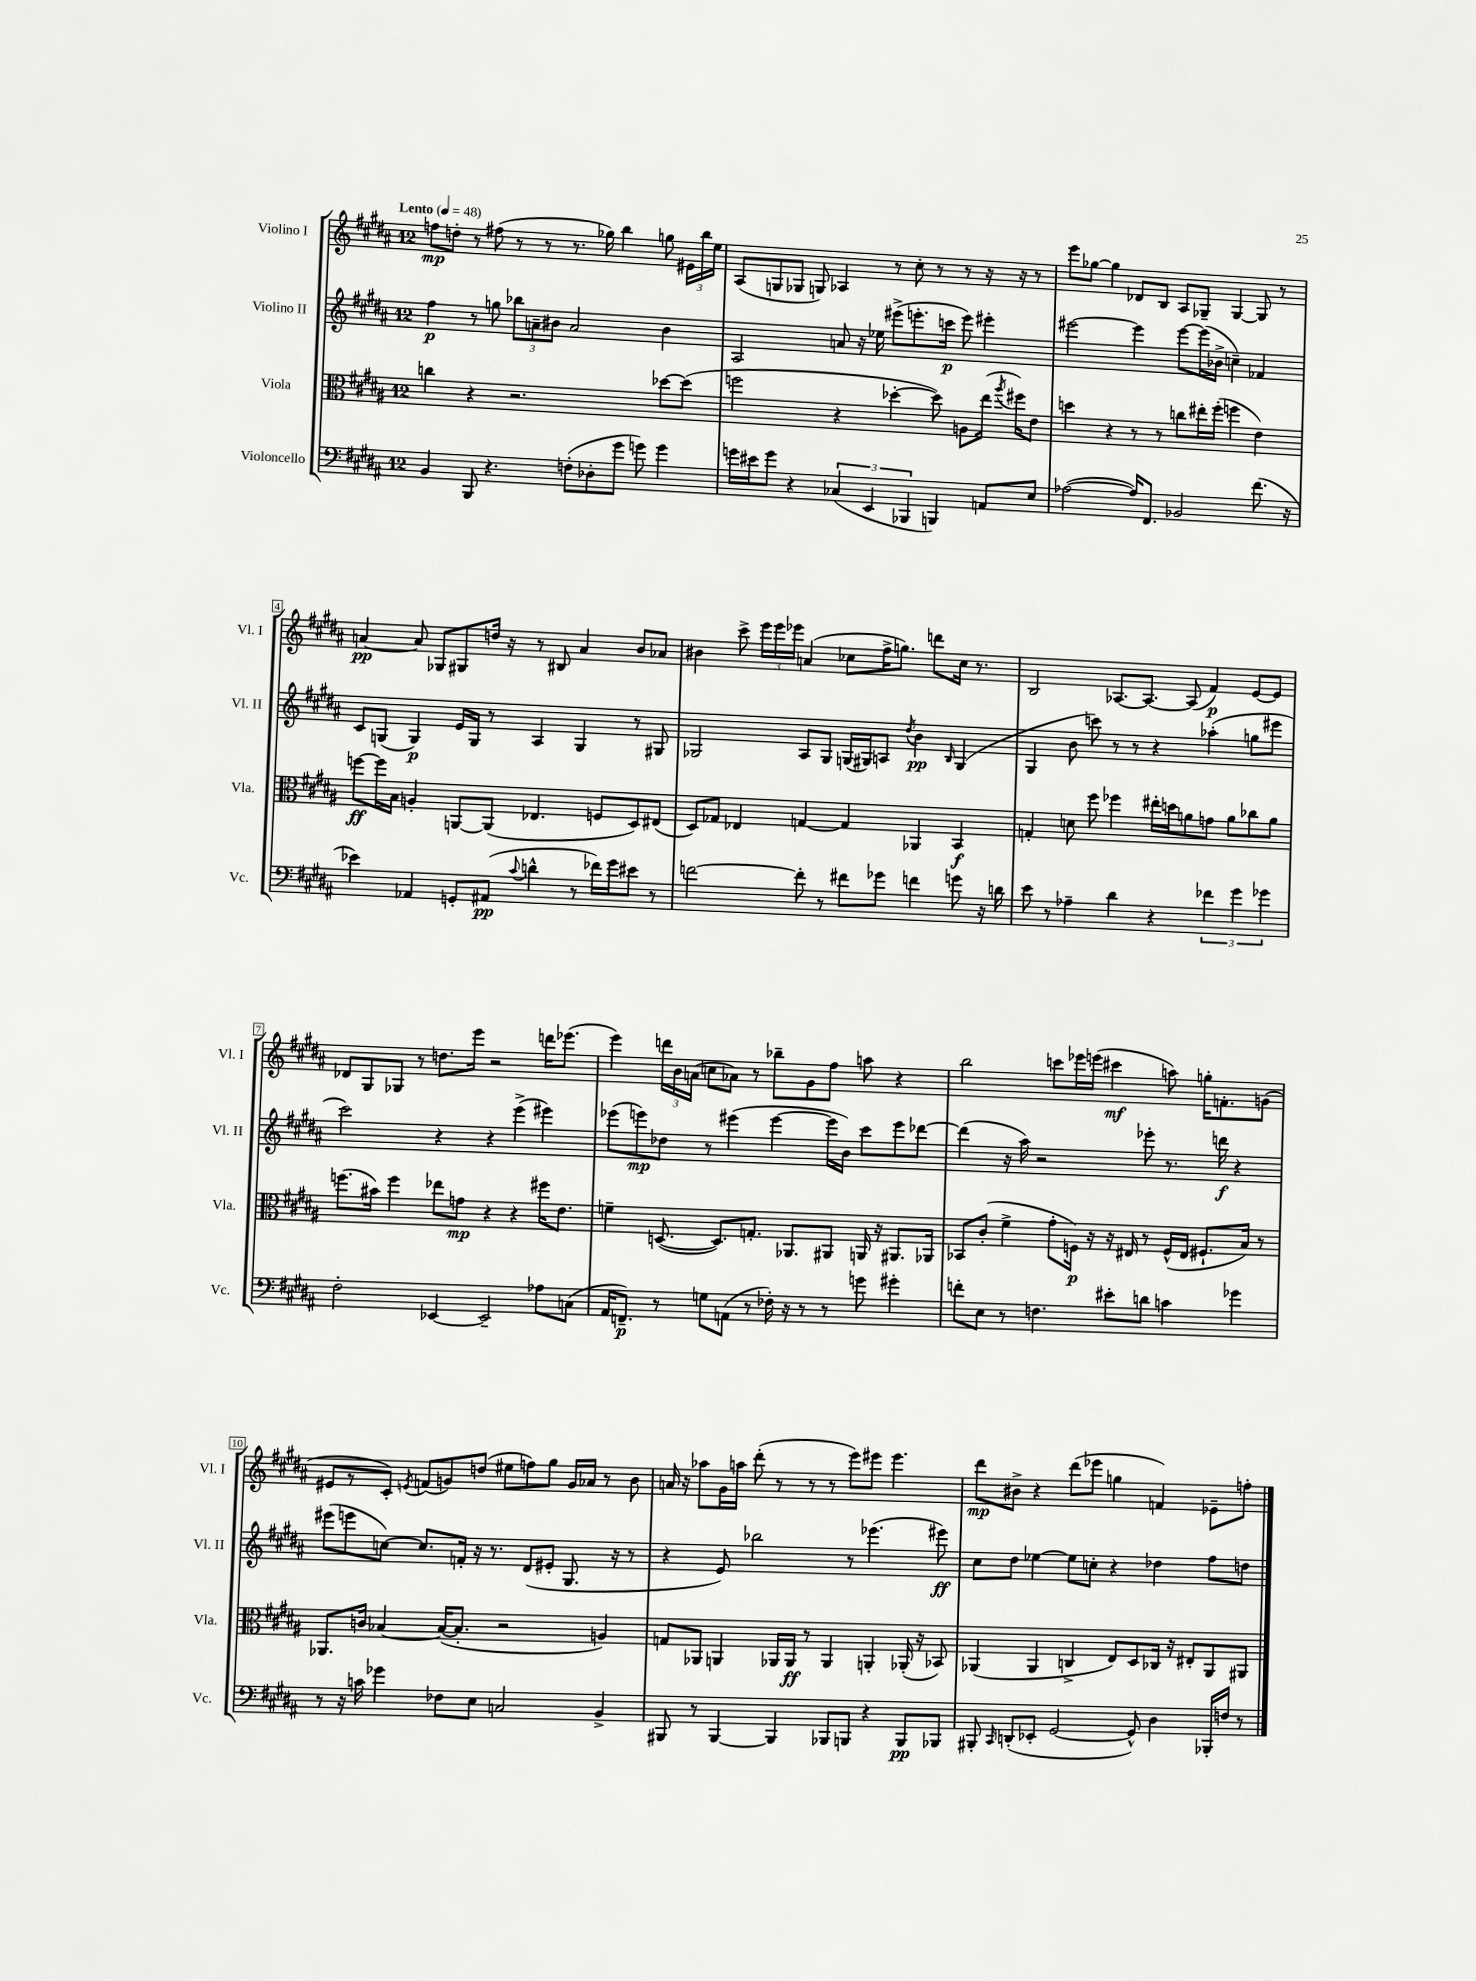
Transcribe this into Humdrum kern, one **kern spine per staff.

**kern	**kern	**kern	**kern
*staff4	*staff3	*staff2	*staff1
*clefF4	*clefC3	*clefG2	*clefG2
*k[f#c#g#d#a#]	*k[f#c#g#d#a#]	*k[f#c#g#d#a#]	*k[f#c#g#d#a#]
*M12/8	*M12/8	*M12/8	*M12/8
*MM48	*MM48	*MM48	*MM48
4BB/	4cc\	4ff#\	8ff\L
.	.	.	8dd'\J
8BBB/	4r	8r	8r
4.r	.	8gg\	(8ff#\
.	2.r	12bb-\L	8r
.	.	12a~\	.
.	.	.	8r
.	.	12b#\J	.
(8F'\L	.	2a/	8.r
8D-'\	.	.	.
.	.	.	16gg-\)
8g#\J	.	.	4bb\
8g\)	.	.	.
4g\	[8dd-\L	4b#\	8gg\
.	(8dd-\]J	.	24e#\LL
.	.	.	24bb\
.	.	.	24ee\JJ
=	=	=	=
16g\LL	2ff\	2A#/	(8A#/L
16e#\J	.	.	.
8g\J	.	.	8G/
4r	.	.	8G-/J
.	.	.	8G/)
(6C-/	4r	8a/	4A-/
.	.	16r	.
6EE/	.	.	.
.	.	16ee-\	.
.	[4dd-'\	(8eee#^\L	8r
6BBB-/	.	.	.
.	.	8.eee'\	8cc#'\
4BBB/)	8dd-\])	.	8r
.	.	16ccc\Jk	.
.	8A\L	8eee\)	8r
8AA/L	(16ee\Jk	4eee#'\	16r
.	8qaa#/	.	.
.	16ff#\LK)	.	16r
8E/J	8e\J	.	8r
=	=	=	=
([2A-\	4dd\	[2eee#\	8eee\L
.	.	.	[8gg-\J
.	4r	.	4gg-\]
16A-/]LK)	8r	4eee#\]	8d-/L
8.FF#/J	.	.	.
.	8r	.	8B/J
2BB-/	8cc\L	[8eee#\L	8A#/L
.	16ee#'\L	(16eee#\]L	8G-~/J
.	(16ff#'\JJ	16b-^\JJ	.
.	4ff\	4cc~\)	[4G-/
(8.f#\	4e\)	4f-/	8G-/]
.	.	.	8r
16r	.	.	.
=	=	=	=
4e-\)	[8ff\L	8c#/L	[4a/
.	16ff\]L	(8G/J	.
.	16B\JJ	.	.
4AA-/	4A'/	4G/)	8a/]
.	.	.	8G-/L
8GG'/L	[8AA/L	16e/LL	8G#/
.	.	16G/JJ	.
(8AA#/J	(8AA/]J	8r	16dd/Jk
.	.	.	16r
8qqc#/	.	.	.
4d^^\	4.E-/	4A#/	8r
.	.	.	8B#/
8r	.	4G/	4a/
16f-\LL)	8F/L	.	.
16g#\J	.	.	.
8e#\J	8D#/)	8r	8b/L
8r	(8E#/J	8G#/	8a-/J
=	=	=	=
[2f\	8D#/L)	2G-/	4b#\
.	8G-/J	.	.
.	4E-/	.	8ccc#^\
.	.	.	24eee\LL
.	.	.	24eee\
.	.	.	24eee-\JJ
8f'\]	[4G/	8A#/L	(4a/
8r	.	8G-/J	.
8f#\L	4G/]	(16G/LL	8cc-\L
.	.	16G#/J)	.
8g-\J	.	8A/J	16ff#^\K
.	.	.	8.gg\J)
.	.	8qdd#/	.
4f\	4AA-/	4b\	.
.	.	.	8ddd\L
.	.	16qqB/	.
8g\	4BB/	(4G#/	16cc-\Jk
.	.	.	8.r
16r	.	.	.
16d\	.	.	.
=	=	=	=
8e\	4G'/	4G#/	2B/
8r	.	.	.
4A-~\	8d\	8b\	.
.	8ff#\	8ccc\)	.
4d#\	4ff-\	8r	[8.A-/L
.	.	8r	.
.	.	.	8.A-/_J
4r	16ee#'\LL	4r	.
.	16dd\J	.	.
.	8a\	.	(8A-/]
6f-\	8g\J	(4aa-'\	4f#/)
.	8a\L	.	.
6g#\	.	.	.
.	8cc-\	8gg\L	[8e/L
6g-\	.	.	.
.	8a\J	8eee#\J	8e/]J
=	=	=	=
2F#'\	(8.ff\L	2ccc#\)	8d-/L
.	.	.	8G#/
.	16b#\Jk)	.	.
.	4ff\	.	8G-/J
.	.	.	8r
[4EE-/	8ee-\L	4r	8.dd\L
.	8g\J	.	.
.	.	.	16eee\Jk
2EE-~/]	4r	4r	2r
.	4r	(4eee^\	.
8A-\L	16ff#\LK	4eee#\)	16ddd\LK
.	8.e\J	.	(8.eee-\J
(8C\J	.	.	.
=	=	=	=
16AA#/LK	4f~\	(8eee-\L	4eee\)
8.FF~/J)	.	.	.
.	.	8eee\)	.
8r	([8.D/	8dd-\J	24ddd\LL
.	.	.	24b\
.	.	.	(24a\JJ
8G\L	.	8r	8cc\L
.	8.D/]L)	.	.
(8AA\J	.	(4eee#\	8a-\J)
8r	8.G'/J	.	8r
16F-'\)	.	[4eee#\	8bb-~\L
16r	8.AA-/L	.	.
8r	.	.	8g#\
8r	8AA#/J	16eee#\]LL	8ff#\J
.	.	16b\JJ)	.
8g\	16AA/	8ccc#\L	8aa\
.	16r	.	.
4g#'\	8.AA#/L	8eee#\	4r
.	.	[8ddd-\J	.
.	16AA-/Jk	.	.
=	=	=	=
8f'\L	8BB-/L	(4ddd-\]	2bb\
8E\J	(8c#'/J	.	.
8r	4f#^\	16r	.
.	.	16aa#\)	.
4.F\	.	2r	.
.	8g#'\L	.	8ccc\L
.	16F\Jk)	.	16eee-\L
.	16r	.	(16eee\JJ
8e#'\L	16r	.	4ccc#\
.	16E#/	.	.
8d\J	8r	8eee-'\	.
4c\	(16F^^/LL	8.r	8aa\)
.	16E#/JJ	.	.
.	8.F#`/L	.	16gg'\LK
.	.	16ddd\	8.f'\
4g-\	.	4r	.
.	16B/Jk)	.	.
.	8r	.	(8g\J
=	=	=	=
8r	8.AA-/L	(8eee#\L	8e#/L
16r	.	8eee\	8r
16c\	16c/Jk	.	.
4g-\	[4B-/	[8cc\J)	8c#'/J)
.	.	.	8qe/
.	.	8.cc/]L	(8f/L
8F-\L	(16B-/_LK	.	8g/)
.	8.B-'/]J	16f'/Jk	.
8E\J	.	16r	(8dd/J
.	.	8.r	.
2C/	2r	.	8ee#\L
.	.	(8d#/L	8ff\)
.	.	8e#'/J	8gg#\J
.	.	8.G#/	16g/LL
.	.	.	16a-/JJ
4BB^/	4A/)	.	8r
.	.	16r	.
.	.	8r	8b\
=	=	=	=
8BBB#/	8G/L	4r	16a/
.	.	.	16r
8r	8AA-/J	.	8aa-\L
[4BBB#/	4AA/	8e/)	16g#\L
.	.	.	16aa\JJ
.	.	2bb-\	(8ddd#'\
4BBB#/]	16AA-/LL	.	8r
.	16AA-/JJ	.	.
.	8r	.	8r
8BBB-/L	4AA-/	.	8r
8BBB/J	.	8r	8eee\L)
4r	4AA'/	(4.eee-\	8eee#\J
.	.	.	4.eee#\
8BBB/L	(16AA-'/	.	.
.	16r	.	.
8BBB-/J	8BB-/)	8eee#\)	.
=	=	=	=
8BBB#'/	(4AA-/	8cc#\L	8ddd#\L
16qqCC#/	.	.	.
(8DD'/L	.	8dd#\J	8b#^\J
8EE-'/J	4AA-/	[4ee-\	4r
[2GG#/	.	.	.
.	4C^/	8ee-\]L	(8ddd#\L
.	.	8cc'\J	8eee-\J
.	8E/L)	4r	4gg\
8GG#^^/])	8D#/	.	.
4D#\	16C-/Jk	4dd-\	4f/)
.	16r	.	.
.	8E#'/L	.	.
16BBB-'/LL	8AA-/	8ff#\L	8e-~\L
16F/JJ	.	.	.
8r	8AA#/J	8dd\J	8ff'\J
==	==	==	==
*-	*-	*-	*-
